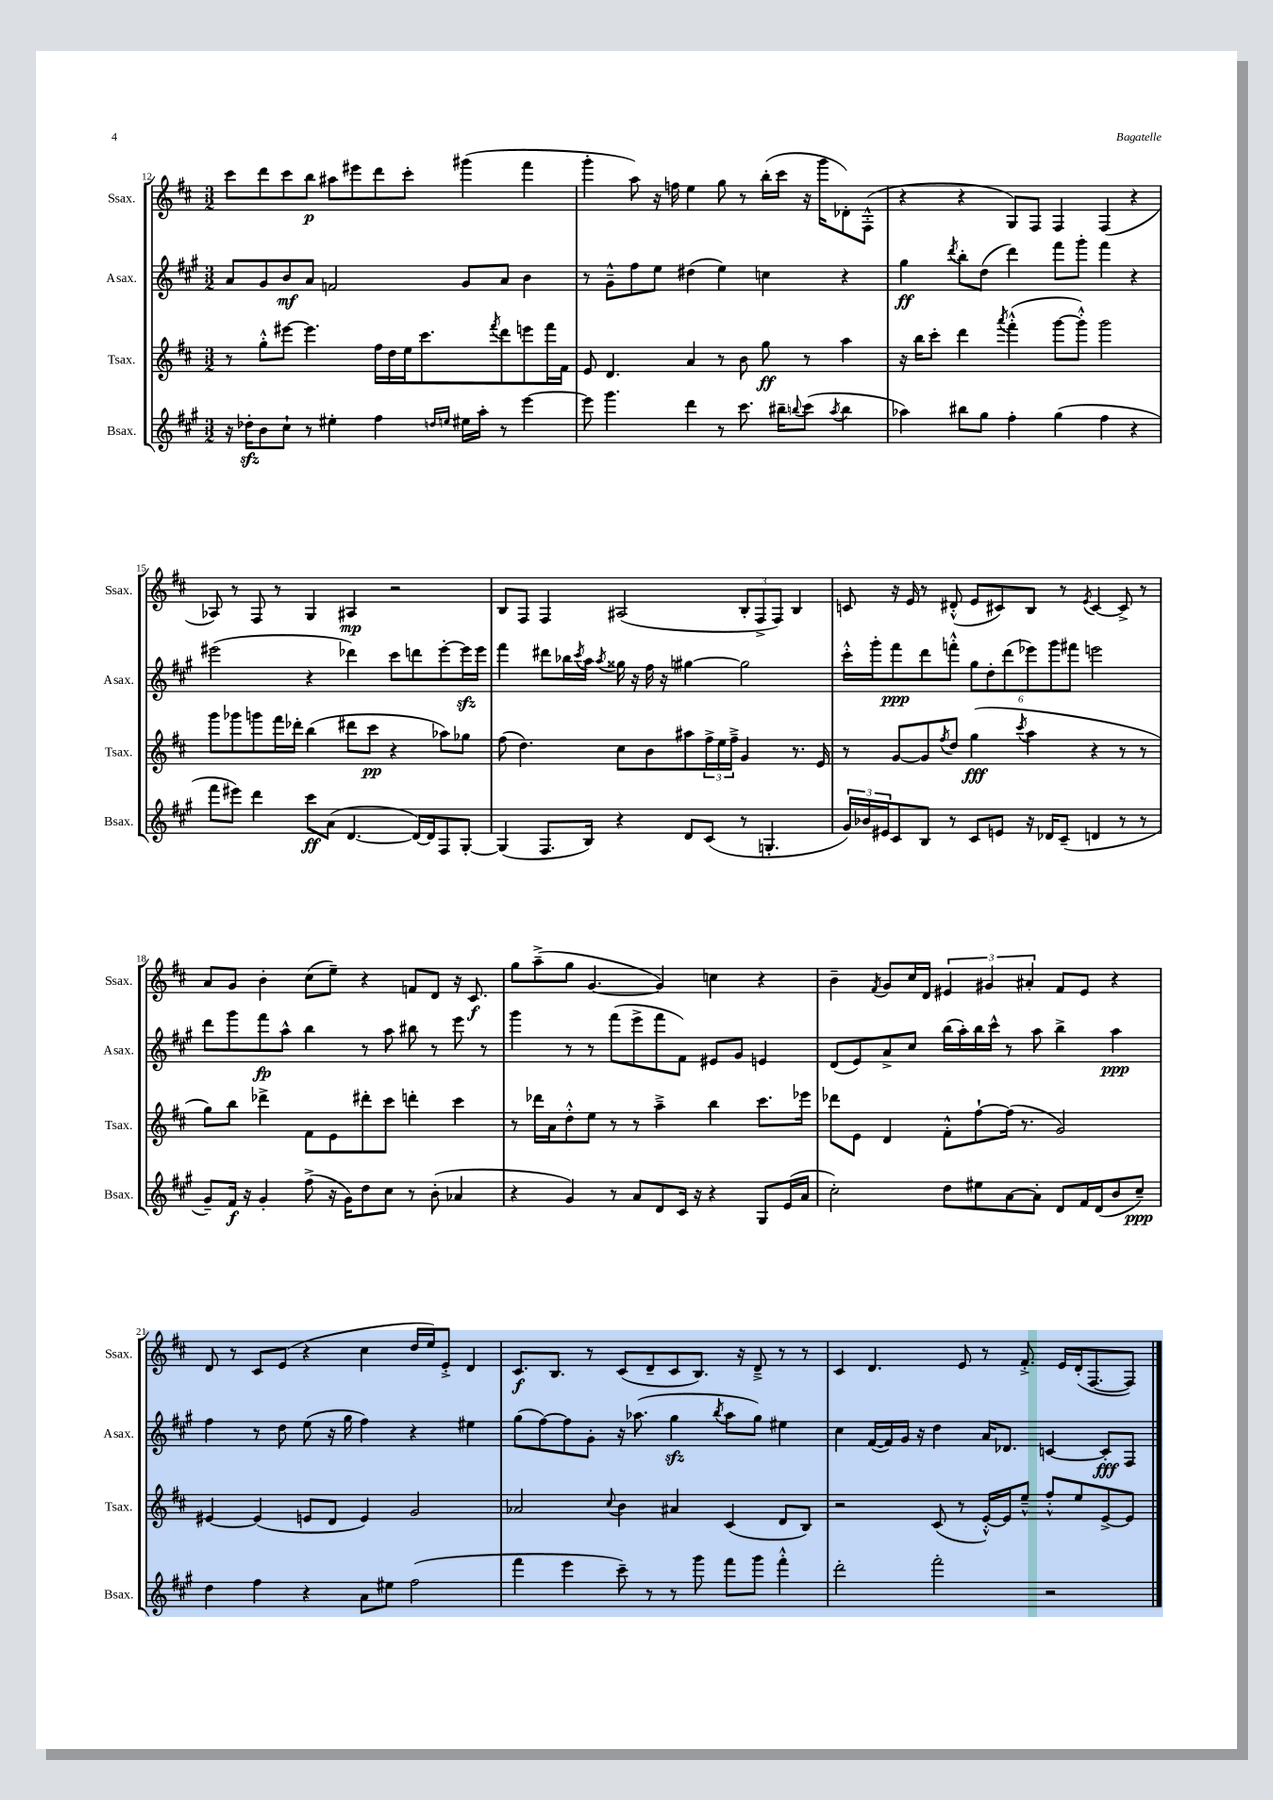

**kern	**dynam	**kern	**dynam	**kern	**dynam	**kern	**dynam
*part4	*part4	*part3	*part3	*part2	*part2	*part1	*part1
*staff4	*staff4	*staff3	*staff3	*staff2	*staff2	*staff1	*staff1
*I"Bsax.	*	*I"Tsax.	*	*I"Asax.	*	*I"Ssax.	*
*I'Bsax.	*	*I'Tsax.	*	*I'Asax.	*	*I'Ssax.	*
*clefG2	*	*clefG2	*	*clefG2	*	*clefG2	*
*k[f#c#g#]	*	*k[f#c#]	*	*k[f#c#g#]	*	*k[f#c#]	*
*M3/2	*	*M3/2	*	*M3/2	*	*M3/2	*
=12	=12	=12	=12	=12	=12	=12	=12
16r	.	8r	.	8a/L	.	8ccc#\L	.
16dd-Xzz'\KL	.	.	.	.	.	.	.
8b\	.	8gg'^^\L	.	8g#/	.	8ddd\	.
8cc#`\J	.	[8eee#X\J	.	8b/	mf	8ccc#\	.
8r	.	4.eee#\]	.	8a/J	.	8bb\J	p
4ee#X'\	.	.	.	2fn/	.	8aa#X\L	.
.	.	.	.	.	.	8eee#X\	.
4ff#\	.	16ff#\LL	.	.	.	8ddd\	.
.	.	16dd\	.	.	.	.	.
.	.	16ee\J	.	.	.	8ccc#'\J	.
.	.	8.ccc#\	.	.	.	.	.
16qqddn/LL	.	.	.	.	.	.	.
16qqeen/JJ	.	.	.	.	.	.	.
16ee#X\LL	.	.	.	8g#/L	.	(4ggg#X\	.
16aa'\JJ	.	.	.	.	.	.	.
.	.	8qfff#/	.	.	.	.	.
8r	.	8ddd\	.	8a/J	.	.	.
[4eee\	.	8eeen\	.	4b\	.	4fff#\	.
.	.	16fff#\L	.	.	.	.	.
.	.	16f#\JJ	.	.	.	.	.
=13	=13	=13	=13	=13	=13	=13	=13
8eee\]	.	8e/	.	8r	.	4ggg'\	.
4.ggg#\	.	4.d/	.	8g#~^^\L	.	.	.
.	.	.	.	8ff#\	.	8aa\)	.
.	.	.	.	8ee\J	.	16r	.
.	.	.	.	.	.	16ffn\	.
4ddd\	.	4a/	.	(4dd#X\	.	4ee\	.
8r	.	8r	.	4ee\)	.	8gg\	.
8.ccc#\	.	8b\	.	.	.	8r	.
.	.	8gg\	ff	4ccn\	.	(16bb'\LL	.
16bb#X~\KL	.	.	.	.	.	16ccc#\JJ	.
8qqbbn/	.	.	.	.	.	.	.
(8ccc#\J	.	8r	.	.	.	16r	.
.	.	.	.	.	.	16ggg\KL	.
8qaa/	.	.	.	.	.	.	.
4bb\	.	4aa\	.	4r	.	8d-X'\)	.
.	.	.	.	.	.	(8F#'^^\J	.
=14	=14	=14	=14	=14	=14	=14	=14
4aa-X\)	.	16r	.	4gg#\	ff	4r	.
.	.	16bb\KL	.	.	.	.	.
.	.	8ccc#'\J	.	.	.	.	.
.	.	.	.	8qddd/	.	.	.
8bb#X\L	.	4ddd\	.	8bb'\L	.	4r	.
8gg#\J	.	.	.	(8dd\J	.	.	.
.	.	8qaaa/	.	.	.	.	.
4ff#'\	.	(4fff#'^^\	.	4ddd\)	.	8G/L)	.
.	.	.	.	.	.	8F#/J	.
(4gg#\	.	[8ggg\L	.	8fff#\L	.	4F#/	.
.	.	8ggg'^^\J])	.	8ggg#'\J	.	.	.
4ff#\	.	2ggg\	.	4fff#\	.	(4F#/	.
4r	.	.	.	4r	.	4r	.
!!LO:LB:g=z
=15	=15	=15	=15	=15	=15	=15	=15
8fff#\L	.	8ggg\L	.	(2eee#X\	.	8A-X/)	.
8eee#X\J)	.	8ggg-X\	.	.	.	8r	.
4ddd\	.	8gggn\	.	.	.	8F#/	.
.	.	16fff#\L	.	.	.	8r	.
.	.	16ddd-X'\JJ	.	.	.	.	.
8ccc#\L	ff	(4bb\	.	4r	.	4G/	.
(8a\J	.	.	.	.	.	.	.
[4.d/	.	8ddd#X\L	.	4ddd-X\)	.	4A#X/	mp
.	.	8ccc#\J	pp	.	.	.	.
.	.	4r	.	8ccc#\L	.	2r	.
16d/LL_)	.	.	.	8dddn\	.	.	.
16d/J]	.	.	.	.	.	.	.
8F#/	.	8aa-X\L)	.	[8eee#'\	.	.	.
[8G#'/J	.	8gg-X\J	.	16eee#zz\L]	.	.	.
.	.	.	.	16eee#\JJ	.	.	.
=16	=16	=16	=16	=16	=16	=16	=16
(4G#/]	.	(8ff#\	.	4fff#\	.	8B/L	.
.	.	4.dd\)	.	.	.	8F#/J	.
8.F#/L	.	.	.	8ddd#X\L	.	4F#/	.
.	.	.	.	16bb-X\L	.	.	.
.	.	.	.	8qccc#/	.	.	.
16B/Jk)	.	.	.	16aa\JJ	.	.	.
.	.	.	.	8qaa/	.	.	.
4r	.	8cc#\L	.	16gg##X\	.	(2A#X/	.
.	.	.	.	16r	.	.	.
.	.	8b\	.	16ff#\	.	.	.
.	.	.	.	16r	.	.	.
8d/L	.	8aa#X\	.	[4gg#X\	.	.	.
(8c#/J	.	24ff#^\L	.	.	.	.	.
.	.	24ee\	.	.	.	.	.
.	.	24ff#~^\JJ	.	.	.	.	.
8r	.	4g/	.	2gg#\]	.	12B'/L	.
.	.	.	.	.	.	12F#^/	.
4.Gn'/	.	.	.	.	.	.	.
.	.	.	.	.	.	12F#/J)	.
.	.	8.r	.	.	.	4B/	.
.	.	16e/	.	.	.	.	.
=17	=17	=17	=17	=17	=17	=17	=17
24g#/LL)	.	8r	.	16ccc#'^^\LL	.	8cn/	.
24b-X/	.	.	.	.	.	.	.
.	.	.	.	16ggg#'\J	.	.	.
24e#X/J	.	.	.	.	.	.	.
8c#/	.	[8g/L	.	8fff#\	ppp	16r	.
.	.	.	.	.	.	16e/	.
8B/J	.	8g/]	.	8ddd\	.	8r	.
.	.	8qff#/	.	.	.	.	.
8r	.	8dd/J	.	8fffn'^^\J	.	(8d#X'^^/	.
8c#/L	.	(4gg\	fff	12gg#\L	.	8e/L	.
.	.	.	.	12dd'\	.	.	.
8en/J	.	.	.	.	.	8c#X/)	.
.	.	.	.	(12ddd\	.	.	.
.	.	8qccc#/	.	.	.	.	.
16r	.	4aa\	.	12eee-X\)	.	8B/J	.
16d-X/KL	.	.	.	.	.	.	.
.	.	.	.	12ggg#\	.	.	.
(8c#~/J	.	.	.	.	.	8r	.
.	.	.	.	12fff#X\J	.	.	.
.	.	.	.	.	.	8qe/	.
4dn/	.	4r	.	2eeen\	.	[4c#/	.
8r	.	8r	.	.	.	8c#^/]	.
8r	.	8r	.	.	.	8r	.
!!LO:LB:g=z
=18	=18	=18	=18	=18	=18	=18	=18
8g#~/L)	.	8gg\L)	.	8ddd\L	.	8a/L	.
16f#/Jk	f	8bb\J	.	8ggg#\	.	8g/J	.
16r	.	.	.	.	.	.	.
4g#'/	.	4ddd-X^\	.	8fff#\	fp	4b'\	.
.	.	.	.	8aa^^\J	.	.	.
(8ff#^\	.	8f#\L	.	4bb\	.	(8cc#\L	.
16r	.	8e\	.	.	.	8ee~\J)	.
16g#\KL)	.	.	.	.	.	.	.
8dd\	.	8ddd#X'\	.	8r	.	4r	.
8cc#\J	.	8ccc#\J	.	8aa\	.	.	.
8r	.	4dddn'\	.	8bb#X\	.	8fn/L	.
(8b'\	.	.	.	8r	.	8d/J	.
4a-X/	.	4ccc#\	.	8eee\	.	16r	.
.	.	.	.	.	.	8.c#/	f
.	.	.	.	8r	.	.	.
=19	=19	=19	=19	=19	=19	=19	=19
4r	.	8r	.	4ggg#\	.	8gg\L	.
.	.	16ddd-X\LL	.	.	.	(8aa~^\	.
.	.	16a\J	.	.	.	.	.
4g#/)	.	8dd'^^\	.	8r	.	8gg\J	.
.	.	8ee\J	.	8r	.	[4.g/	.
8r	.	8r	.	(8fff#\L	.	.	.
8a/L	.	8r	.	8eee^\	.	.	.
8d/	.	4aa~^\	.	8fff#\	.	4g/])	.
16c#/Jk	.	.	.	8f#\J)	.	.	.
16r	.	.	.	.	.	.	.
4r	.	4bb\	.	8e#X/L	.	4ccn\	.
.	.	.	.	8g#/J	.	.	.
8G#/L	.	8.ccc#\L	.	4en/	.	4r	.
(16e/L	.	.	.	.	.	.	.
16a/JJ	.	16eee-X\Jk	.	.	.	.	.
=20	=20	=20	=20	=20	=20	=20	=20
2cc#'\)	.	8ddd-X\L	.	(8d/L	.	4b~\	.
.	.	8e\J	.	8e/)	.	.	.
.	.	.	.	.	.	8qf#/	.
.	.	4d/	.	8a^/	.	8g/L	.
.	.	.	.	8cc#/J	.	16cc#/L	.
.	.	.	.	.	.	16d/JJ	.
8dd\L	.	8f#'^^\L	.	(16bb\LL	.	6e#X/	.
.	.	.	.	16aa'\)	.	.	.
8ee#X\	.	[8ff#`\	.	16bb\	.	.	.
.	.	.	.	.	.	6g#X/	.
.	.	.	.	16ccc#^^\JJ	.	.	.
[8a\	.	(16ff#\Jk]	.	8r	.	.	.
.	.	8.r	.	.	.	.	.
.	.	.	.	.	.	6a#X'/	.
8a'\J]	.	.	.	8aa\	.	.	.
8d/L	.	2g/)	.	4bb^\	.	8f#/L	.
16f#/L	.	.	.	.	.	8e#/J	.
(16d/J	.	.	.	.	.	.	.
8b/	.	.	.	4aa\	ppp	4r	.
8cc#~/J)	ppp	.	.	.	.	.	.
!!LO:LB:g=z
=21	=21	=21	=21	=21	=21	=21	=21
4dd\	.	[4e#X/	.	4ff#\	.	8d/	.
.	.	.	.	.	.	8r	.
4ff#\	.	(4e#/]	.	8r	.	8c#/L	.
.	.	.	.	8dd\	.	(8e/J	.
4r	.	8en/L	.	(8ee\	.	4r	.
.	.	8d/J	.	16r	.	.	.
.	.	.	.	16gg#\	.	.	.
8a\L	.	4e/)	.	4ff#\)	.	4cc#\	.
8ee#X\J	.	.	.	.	.	.	.
(2ff#\	.	2g/	.	4r	.	16dd/LL	.
.	.	.	.	.	.	16ee/J)	.
.	.	.	.	.	.	8e'^/J	.
.	.	.	.	4ee#X\	.	4d/	.
=22	=22	=22	=22	=22	=22	=22	=22
4fff#\	.	2a-X/	.	(8gg#\L	.	8.c#/L	f
.	.	.	.	[8ff#\)	.	.	.
.	.	.	.	.	.	8.B/J	.
4eee\	.	.	.	8ff#\]	.	.	.
.	.	.	.	8g#'\J	.	8r	.
.	.	8qqcc#/	.	.	.	.	.
8ccc#~\)	.	4b\	.	16r	.	(8c#/L	.
.	.	.	.	(8.aa-X\	.	.	.
8r	.	.	.	.	.	8d~/	.
8r	.	4a#X/	.	4gg#zz\	.	8c#/	.
8ggg#\	.	.	.	.	.	8.B/J)	.
.	.	.	.	8qbb/	.	.	.
8fff#\L	.	(4c#/	.	8aa-\L	.	.	.
.	.	.	.	.	.	16r	.
8ggg#\J	.	.	.	8gg#\J)	.	8d~^/	.
4fff#'^^\	.	8d/L	.	4ee#X\	.	8r	.
.	.	8B/J)	.	.	.	8r	.
=23	=23	=23	=23	=23	=23	=23	=23
2ddd'\	.	2r	.	4cc#\	.	4c#/	.
.	.	.	.	([16f#/LL	.	4.d/	.
.	.	.	.	16f#/])	.	.	.
.	.	.	.	16g#/JJ	.	.	.
.	.	.	.	16r	.	.	.
2fff#'\	.	(8c#/	.	4dd\	.	.	.
.	.	8r	.	.	.	8e/	.
.	.	[16e'^^/LL)	.	16a/KL	.	8r	.
.	.	16e/J]	.	8.d-X/J	.	.	.
.	.	8ee~^^/J	.	.	.	8.f#'^/	.
2r	.	8ff#'^^/L	.	[4cn/	.	.	.
.	.	.	.	.	.	16e/LL	.
.	.	8ee/	.	.	.	(16d'/J	.
.	.	.	.	.	.	[8.F#/	.
.	.	[8e^/	.	8c'/L]	fff	.	.
.	.	8e/J]	.	8F#/J	.	8F#/J])	.
==	==	==	==	==	==	==	==
*-	*-	*-	*-	*-	*-	*-	*-
